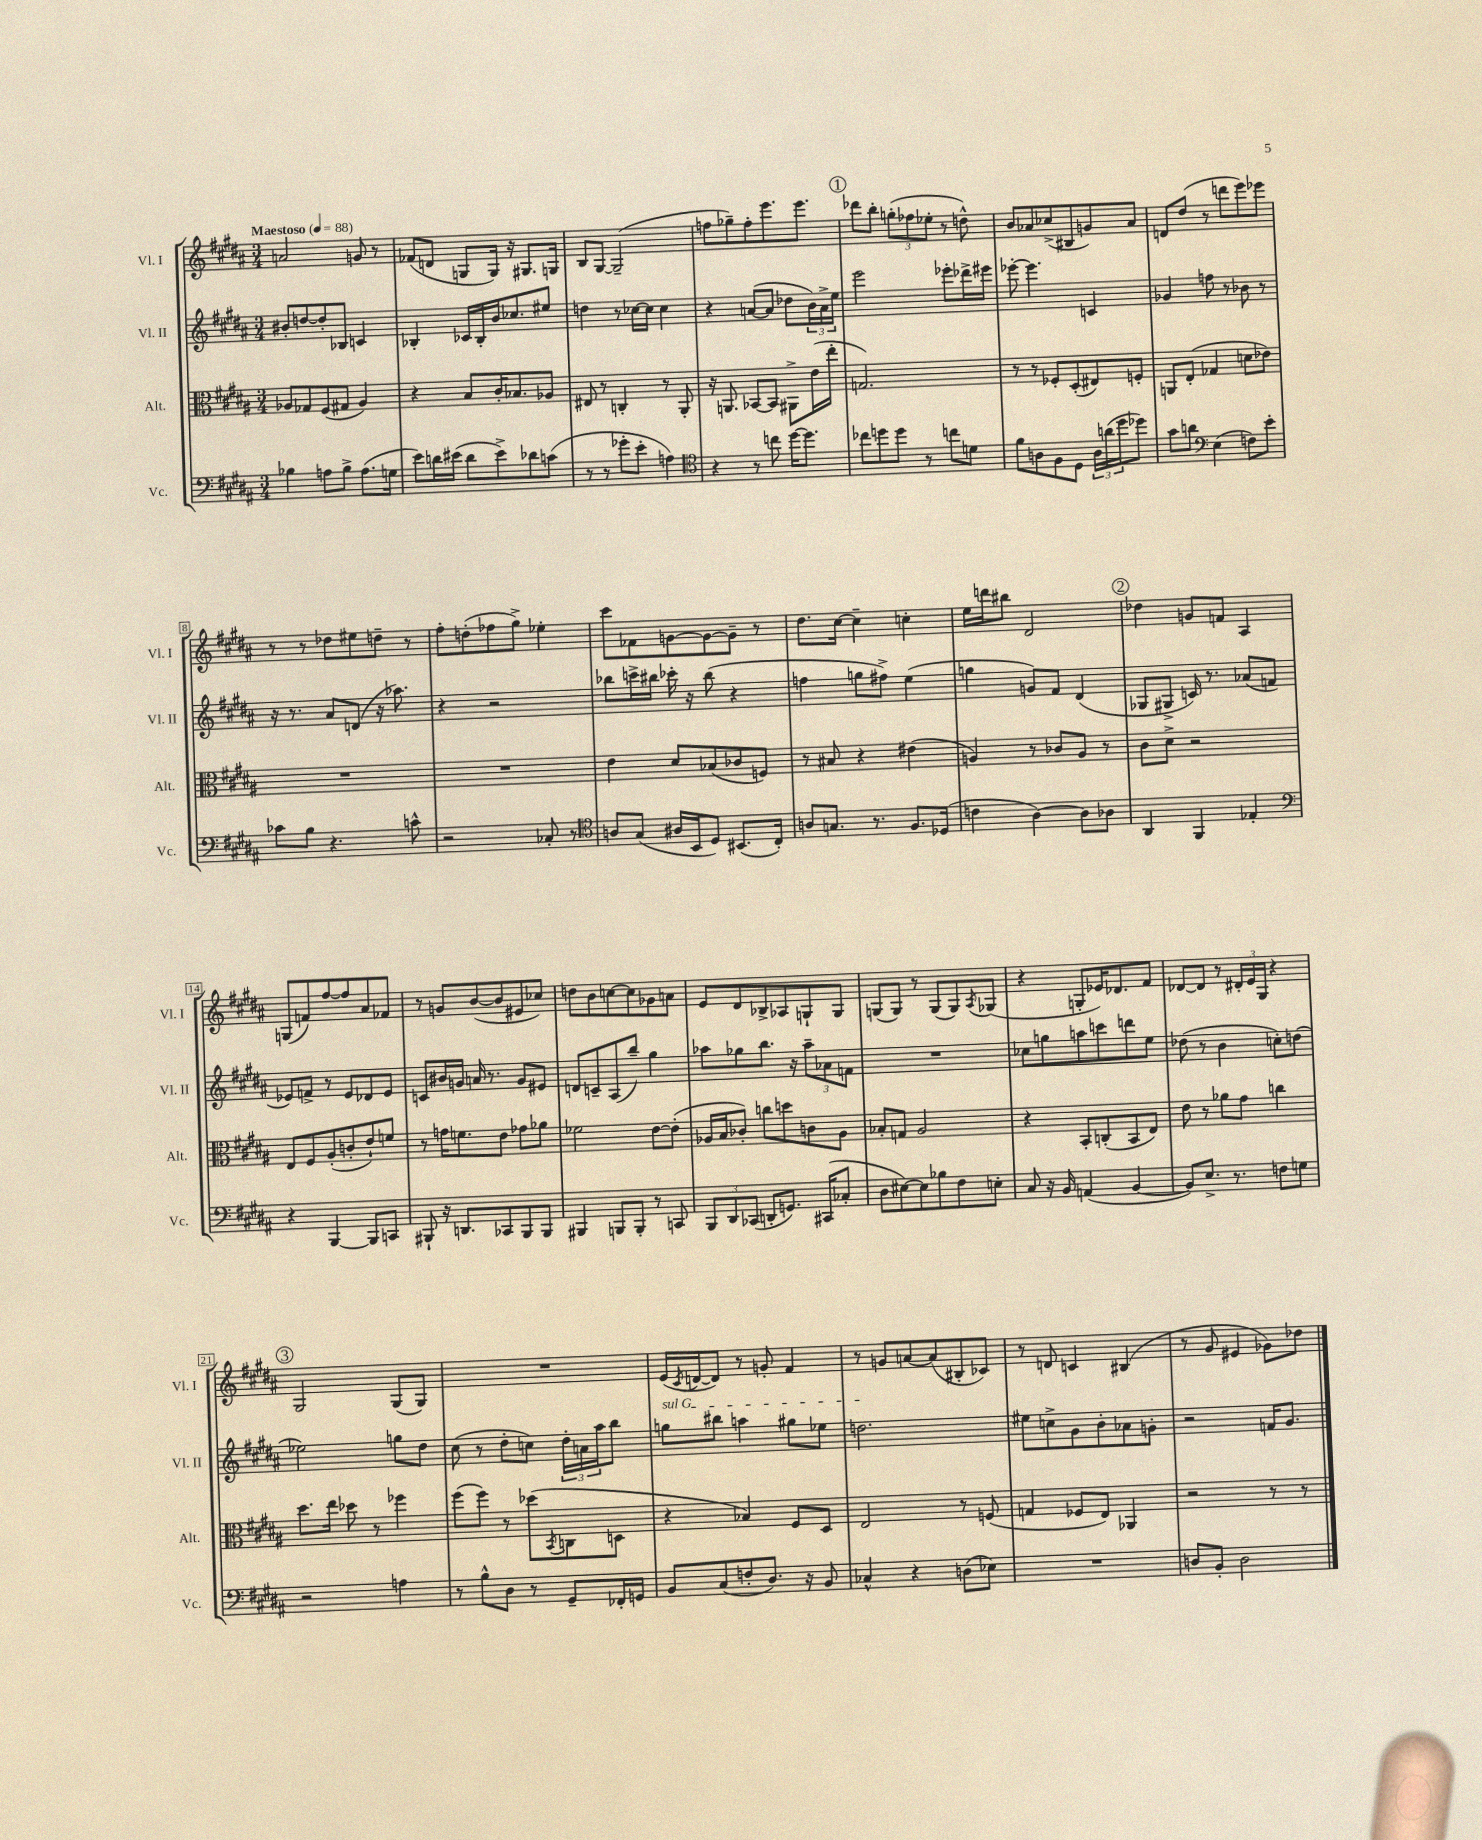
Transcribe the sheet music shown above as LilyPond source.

<<
\new StaffGroup <<
\new Staff = "s0" \with { instrumentName = "Vl. I" shortInstrumentName = "Vl. I" } {
    \clef treble \key b \major \numericTimeSignature \time 3/4 \tempo "Maestoso" 4 = 88
    a'2 g'8 r8 |
    fes'8( d'8 g8 g16) r16 gis8. g16 |
    b8 gis8~ gis2--( |
    f''8 ges''8--) f''8-. e'''8. e'''8. |
    \mark \markup { \circle "1" } des'''8 b''8-. \tuplet 3/2 { g''8-.( fes''8 ees''8-. } r8 d''8-^) |
    b'8 aes'8 ces''8->( bis8 g'8) aes'8 |
    d'8 dis''8( r8 d'''8 e'''8) ees'''8 |
    r8 r8 des''8 eis''8 d''8-- r8 |
    fis''8-. d''8-.( fes''8 gis''8->) ees''4-. |
    cis'''8 fes'8 g'8~ g'8~ g'8-- r8 |
    dis''8. cis''16~ cis''4-- c''4-. |
    e''16 d'''16 bis''8 dis'2 |
    \mark \markup { \circle "2" } des''4 g'8 f'8 ais4 |
    g8( f'8) fis''8~ fis''8 ais'8 fes'8 |
    r8 g'8 b'8~( b'8 eis'8 ces''8) |
    d''8 b'8 c''8~ c''8 ges'8 a'8 |
    e'8 dis'8 bes8-> aes8 g8-! g8 |
    g8( g8) r8 g8( g8) \acciaccatura { ais8 } ges8( |
    r4 g8-. ees'16) des'8. fis'8 |
    des'8~ des'8 r8 \tuplet 3/2 { dis'16-. e'16 gis16 } r4 |
    \mark \markup { \circle "3" } gis2 gis8( gis8) |
    R2. |
    e'16( \acciaccatura { cis'8 } d'16~ d'8) r8 g'8-. fis'4 |
    r8 g'8 a'8~ a'8( bis8-. ces'8) |
    r8 d'8 c'4 bis4( |
    r8 gis'8 eis'4 ges'8) des''8 \bar "|." |
}
\new Staff = "s1" \with { instrumentName = "Vl. II" shortInstrumentName = "Vl. II" } {
    \clef treble \key b \major \numericTimeSignature \time 3/4
    bis'8-. d''8~ d''8-. bes8 c'4 |
    bes4-. ces'16 bes16-. b'16 ces''8. eis''8 |
    d''4 r8 ces''16~ ces''16 ces''4 |
    r4 a'8~( a'8 des''8 \tuplet 3/2 { b'16) a'16-> e''16 } |
    \mark \markup { \circle "1" } e'''2 ees'''8-. des'''16-> eis'''16 |
    ees'''8~-. ees'''4. c'4 |
    ges'4 f''8 r8 bes'8 r8 |
    r16 r8. ais'8 d'8( r16 aes''8.) |
    r4 r2 |
    bes''8 c'''16-> bis''16 ces'''16-. r16 bis''8( r4 |
    f''4 g''8 fis''8->) e''4( |
    g''4 g'8) fis'8 dis'4( |
    \mark \markup { \circle "2" } ges8 gis8-> c'16) r8. aes'8( f'8 |
    ees'8) f'8-> r8 ees'8 des'8 ees'8 |
    c'8 bis'16 g'16 a'16 r8. g'8 eis'8 |
    d'8 c'8-- ais8( b''8--) gis''4 |
    aes''8 ges''8 b''8. r16 \tuplet 3/2 { aes''8-- aes'8 f'8 } |
    R2. |
    ces''8 g''8 a''8 c'''8 d'''8 e''8 |
    des''8( r8 b'4 c''8-.) d''8( |
    \mark \markup { \circle "3" } ees''2) g''8 dis''8 |
    cis''8( r8 dis''8-. c''8) \tuplet 3/2 { dis''16-. a'16 ais''16 } b''8 |
    \once \override TextSpanner.bound-details.left.text = \markup { \italic "sul G" } g''8\startTextSpan bis''8 a''4 gis''8 ees''8 |
    d''2.\stopTextSpan |
    eis''8 c''8-> gis'8 b'8-. aes'8 g'8-. |
    r2 f'16 gis'8. \bar "|." |
}
\new Staff = "s2" \with { instrumentName = "Alt." shortInstrumentName = "Alt." } {
    \clef alto \key b \major \numericTimeSignature \time 3/4
    aes8 ges8 fis8( gis8 aes4) |
    r4 b8 cis'16-. bes8. aes8 |
    eis8 r8 c4-. r8 ais,8-. |
    r16 a,8. bes,8~ bes,8 ais,8-> e'16( e''16-. |
    \mark \markup { \circle "1" } g2.) |
    r8 r8 fes8-. dis8-.( eis8) f8-. |
    a,8 e8-.( ges4 d'8 ees'8) |
    R2. |
    R2. |
    e'4 dis'8 bes8( ces'8 f8) |
    r8 bis8 r4 eis'4( |
    a4) r8 ces'8 a8 r8 |
    \mark \markup { \circle "2" } cis'8 dis'8-> r2 |
    e8 fis8 ais8-.( c'8-. e'8-!) f'8 |
    r8 g'16 f'8. e'8 ges'8 aes'8 |
    fes'2 e'8~ e'8-.( |
    aes16 b16 ces'8-.) c''8 d''8 c'8 aes8 |
    bes8-. g8 ais2 |
    r4 b,8-. c8-.( b,8 e8) |
    e'8 r8 aes'8 gis'8 c''4 |
    \mark \markup { \circle "3" } dis''8. e''16 des''8 r8 fes''4 |
    fis''8( fis''8) r8 des''8( \acciaccatura { b,8 } c8 d8 |
    r4 bes4) fis8 dis8 |
    e2 r8 f8( |
    g4 fes8 e8) aes,4 |
    r2 r8 r8 \bar "|." |
}
\new Staff = "s3" \with { instrumentName = "Vc." shortInstrumentName = "Vc." } {
    \clef bass \key b \major \numericTimeSignature \time 3/4
    bes4 a8 bes8-> a8.( g16 |
    e'8) d'16 eis'16( d'8 eis'8->) des'8 c'8( |
    r8 r8 ges'8-. e'8-. a4) |
    \clef tenor r4 r8 c''8 dis''16~ dis''8. |
    \mark \markup { \circle "1" } ces''8 d''8 d''8 r8 c''8 d'8 |
    fis'8 a8 fis8 dis8 \tuplet 3/2 { a16 a'16( dis''16 } des''8) |
    gis'8 a'8 \clef bass e4( f8) e'8-. |
    ces'8 b8 r4. c'8-^ |
    r2 ces8-. r8 |
    \clef tenor a8 gis8( ais16 b,16 dis8) bis,8.( cis16-.) |
    a8 g8. r8. fis8. des16( |
    c'4 ais4~) ais8 aes8 |
    \mark \markup { \circle "2" } ais,4 fis,4 ees4-. |
    \clef bass r4 b,,4~ b,,8 c,8 |
    bis,,8-! r16 d,8. ces,8 bis,,8 bis,,8 |
    bis,,4 b,,8 b,,8-. r8 c,8 |
    \tuplet 3/2 { b,,8 dis,8 ces,8( } d,8-. g,8.) cis,16( ces8-. |
    dis8 eis8~) eis8 bes8 fis8 e8-. |
    cis8 r16 b,16 a,4( b,4~ |
    b,8) e8.-> r8. f8 g8 |
    \mark \markup { \circle "3" } r2 a4 |
    r8 b8-^ dis8 r8 gis,8-- fes,16-. g,16 |
    b,8 cis8( f8-. dis8.) r16 b,8 |
    ces4-^ r4 d8( ees8) |
    R2. |
    d8 b,8-. d2 \bar "|." |
}
>>
>>
\layout { \context { \Score \override BarNumber.stencil = #(make-stencil-boxer 0.1 0.3 ly:text-interface::print) } }
